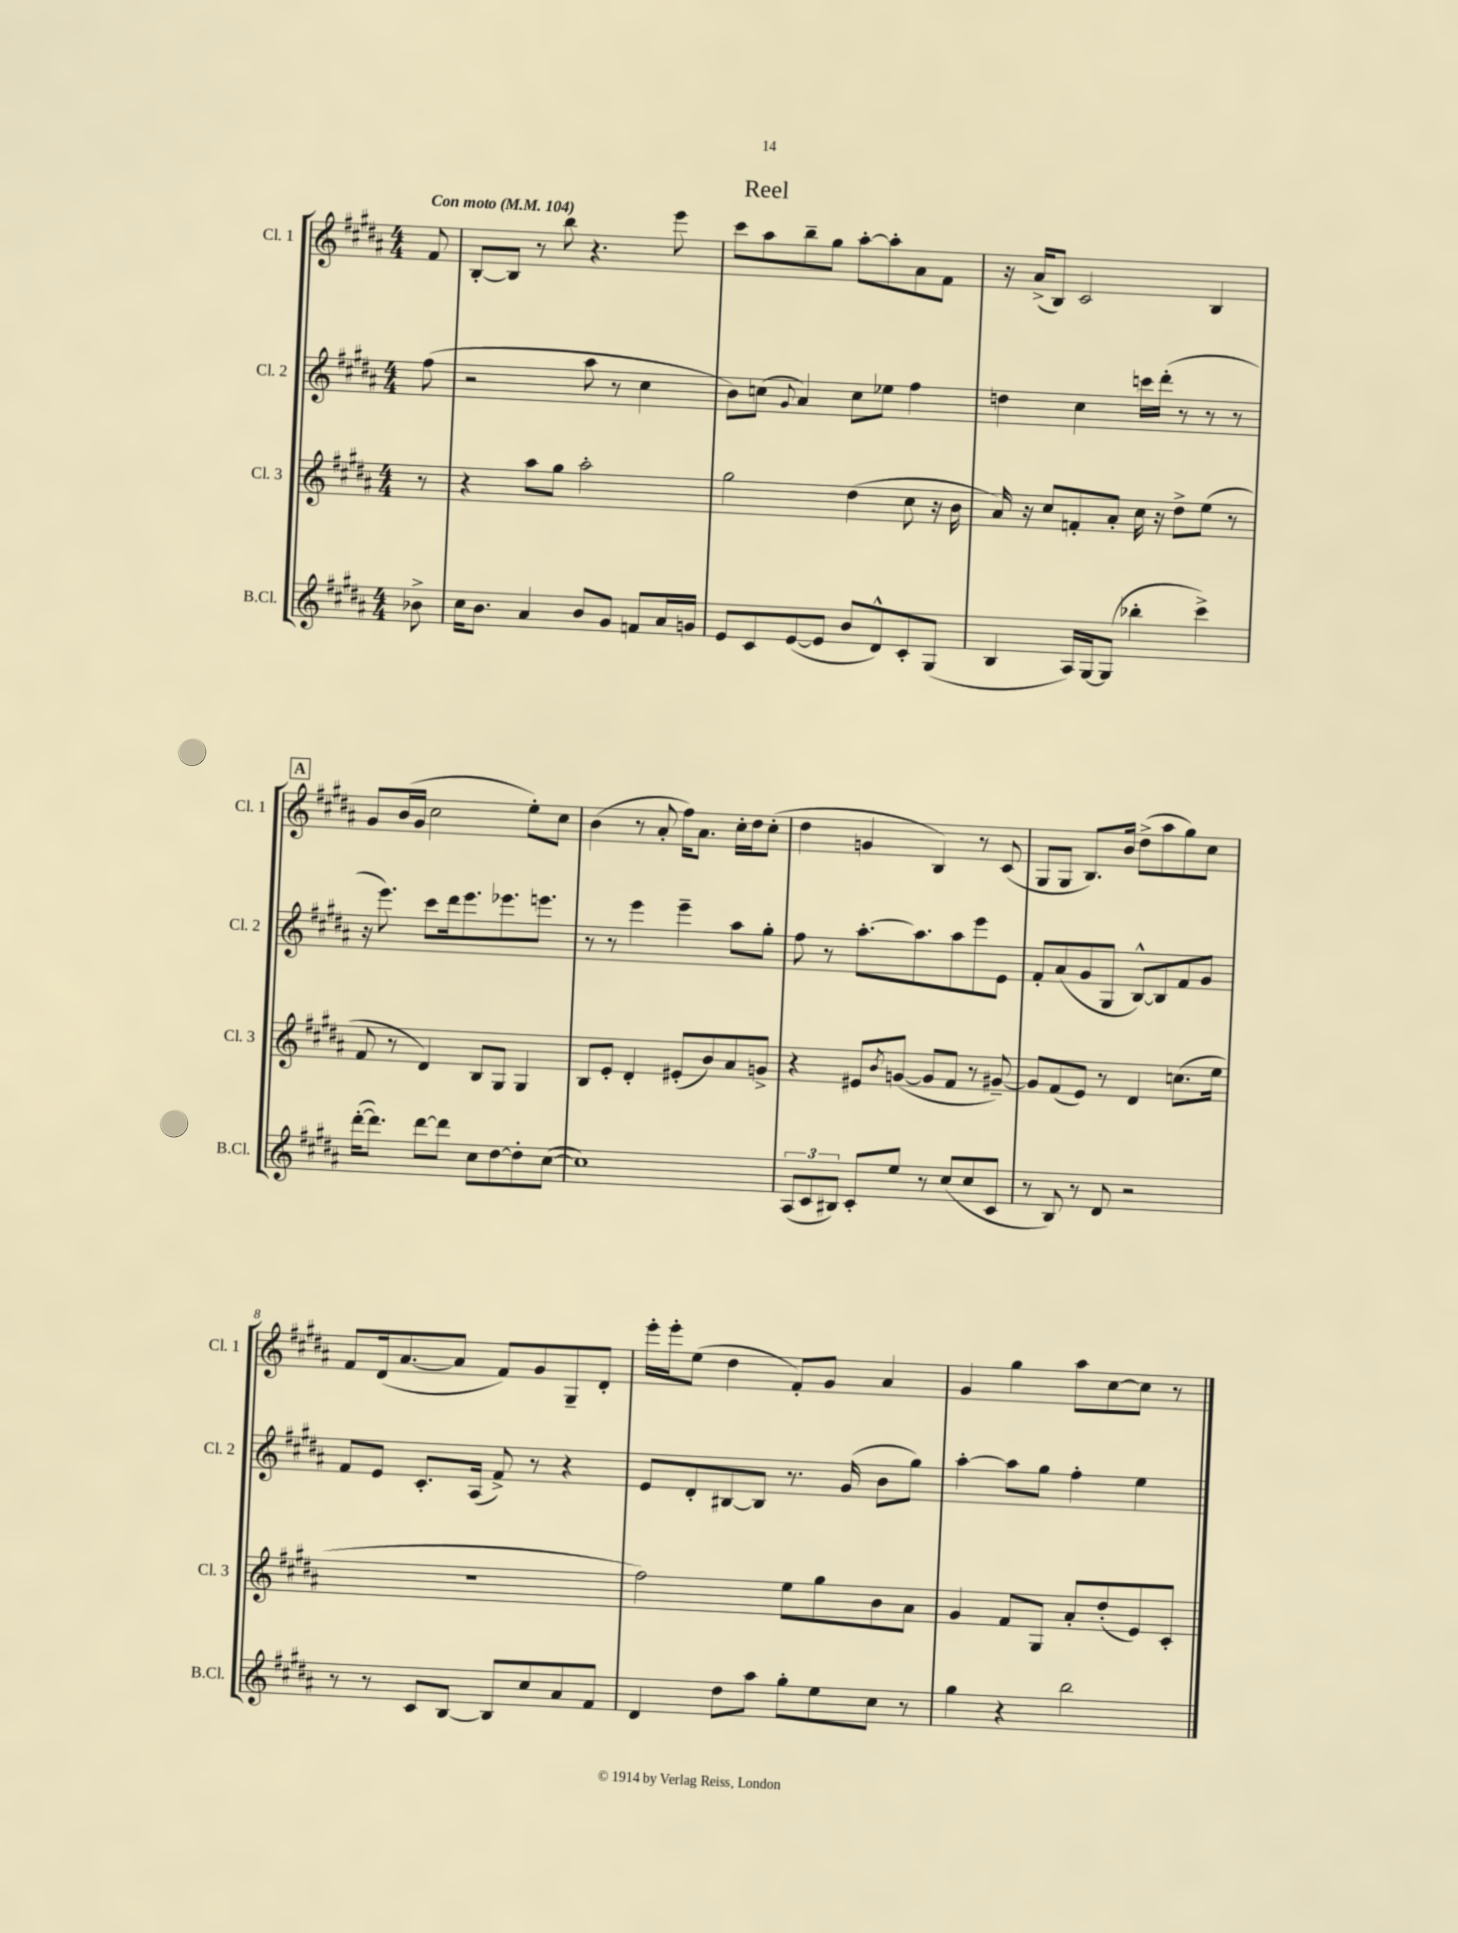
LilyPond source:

\header { title = "Reel" }
<<
\new StaffGroup <<
\new Staff = "s0" \with { instrumentName = "Cl. 1" shortInstrumentName = "Cl. 1" } {
    \clef treble \key b \major \numericTimeSignature \time 4/4 \partial 8 \tempo "Con moto" 4 = 104
    fis'8 |
    b8~-. b8 r8 b''8 r4. e'''8 |
    cis'''8 ais''8 b''8-- gis''8 ais''8~-. ais''8-. ais'8 fis'8 |
    r16 ais'16->( b8) cis'2 b4 |
    \mark \markup { \box "A" } gis'8 b'16( gis'16 cis''2 e''8-.) cis''8 |
    b'4( r8 ais'8-. fis''16) ais'8. cis''16-. dis''16 cis''8-.( |
    dis''4 g'4 b4) r8 cis'8( |
    gis8 gis8 b8.) b'16 dis''8->( ais''8 gis''8) cis''8 |
    fis'8 dis'16( ais'8.~ ais'8 fis'8) gis'8 gis8-- dis'8-. |
    e'''16-. e'''16-. e''8( dis''4 fis'8-.) gis'8 ais'4 |
    gis'4 gis''4 ais''8 cis''8~ cis''8 r8 \bar "|." |
}
\new Staff = "s1" \with { instrumentName = "Cl. 2" shortInstrumentName = "Cl. 2" } {
    \clef treble \key b \major \numericTimeSignature \time 4/4 \partial 8
    fis''8( |
    r2 ais''8 r8 cis''4 |
    b'8) c''8( \appoggiatura { gis'8 } ais'4) c''8 ees''8 fis''4 |
    d''4 cis''4 c'''16 dis'''16-.( r8 r8 r8 |
    \mark \markup { \box "A" } r16 e'''8.) cis'''8 dis'''16 e'''8. ees'''8. e'''8. |
    r8 r8 e'''4 e'''4-- ais''8 gis''8-. |
    fis''8 r8 ais''8.~-. ais''8. ais''8 e'''8 e'8 |
    fis'8-. ais'8( gis'8 gis8 b8~-^) b8 fis'8 gis'8 |
    fis'8 e'8 cis'8.-. ais16( fis'8->) r8 r4 |
    e'8 dis'8-. bis8~ bis8 r8. gis'16( b'8 gis''8) |
    ais''4~-. ais''8 gis''8 fis''4-. e''4 \bar "|." |
}
\new Staff = "s2" \with { instrumentName = "Cl. 3" shortInstrumentName = "Cl. 3" } {
    \clef treble \key b \major \numericTimeSignature \time 4/4 \partial 8
    r8 |
    r4 ais''8 gis''8 ais''2-. |
    gis''2 dis''4( cis''8 r16 b'16 |
    ais'16) r16 cis''8 f'8-. ais'8-. cis''16 r16 dis''8-> e''8( r8 |
    \mark \markup { \box "A" } fis'8 r8 dis'4) b8 gis8 gis4 |
    b8 e'8-. dis'4-. eis'8-.( b'8) ais'8 g'8-> |
    r4 eis'8 \acciaccatura { b'8 } g'8~( g'8 fis'8 r8 gis'8~--) |
    gis'8 fis'8( e'8) r8 dis'4 c''8.( e''16 |
    R1 |
    fis''2) e''8 gis''8 b'8 ais'8 |
    gis'4 fis'8 gis8 ais'8-. dis''8-.( e'8) cis'8-. \bar "|." |
}
\new Staff = "s3" \with { instrumentName = "B.Cl." shortInstrumentName = "B.Cl." } {
    \clef treble \key b \major \numericTimeSignature \time 4/4 \partial 8
    bes'8-> |
    cis''16 b'8. ais'4 b'8 gis'8 f'8 ais'16 g'16 |
    e'8 cis'8 e'8~( e'8 b'8 dis'8-^) cis'8-. gis8( |
    b4 ais16) gis16~ gis8( bes''4-. cis'''4->) |
    \mark \markup { \box "A" } dis'''16~-.( dis'''8.) dis'''8~ dis'''8 cis''8 dis''8~ dis''8-. cis''8~( |
    cis''1) |
    \tuplet 3/2 { ais8( cis'8 bis8) } cis'8-. e''8 r8 cis''8( cis''8 cis'8 |
    r8 b8) r8 dis'8 r2 |
    r8 r8 cis'8 b8~ b8 cis''8 ais'8 fis'8 |
    dis'4 dis''8 ais''8 gis''8-. e''8 cis''8 r8 |
    gis''4 r4 b''2 \bar "|." |
}
>>
>>
